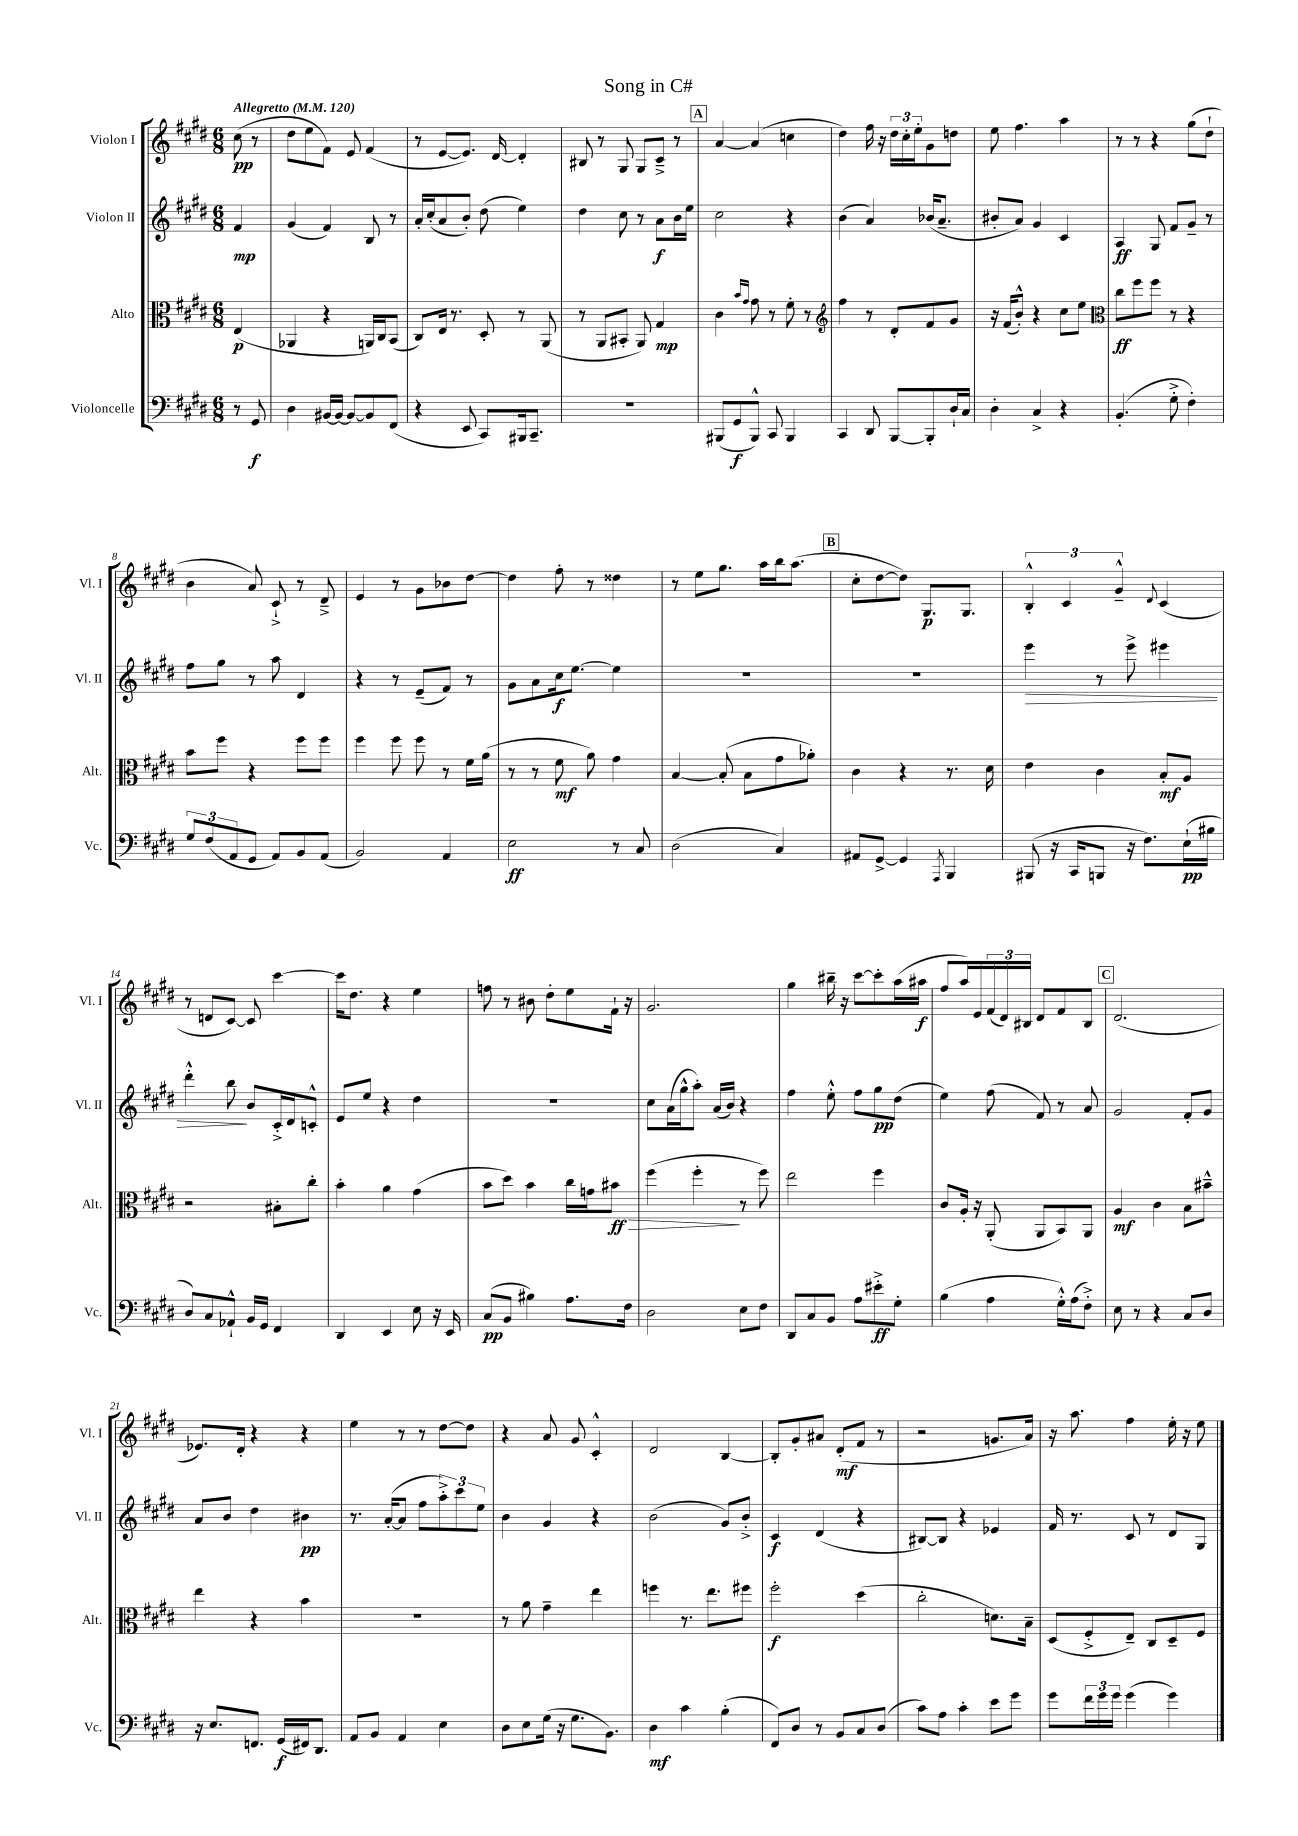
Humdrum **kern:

**kern	**dynam	**kern	**dynam	**kern	**dynam	**kern	**dynam
*part4	*part4	*part3	*part3	*part2	*part2	*part1	*part1
*staff4	*staff4	*staff3	*staff3	*staff2	*staff2	*staff1	*staff1
*I"Violoncelle	*	*I"Alto	*	*I"Violon II	*	*I"Violon I	*
*I'Vc.	*	*I'Alt.	*	*I'Vl. II	*	*I'Vl. I	*
*clefF4	*	*clefC3	*	*clefG2	*	*clefG2	*
*k[f#c#g#d#]	*	*k[f#c#g#d#]	*	*k[f#c#g#d#]	*	*k[f#c#g#d#]	*
*M6/8	*	*M6/8	*	*M6/8	*	*M6/8	*
*MM120	*	*MM120	*	*MM120	*	*MM120	*
=	=	=	=	=	=	=	=
!	!	!	!	!	!	!LO:TX:a:B:t=Allegretto	!
8r	.	(4E/	p	4f#/	mp	(8cc#\	pp
8GG#/	f	.	.	.	.	8r	.
=1	=1	=1	=1	=1	=1	=1	=1
4D#\	.	4AA-X/	.	(4g#/	.	8dd#\L	.
.	.	.	.	.	.	8ee\	.
[16BB#X/LL	.	4r	.	4f#/)	.	8f#\J)	.
16BB#/JJ_	.	.	.	.	.	.	.
8BB#/L_	.	.	.	.	.	8e/	.
8BB#/]	.	16AAn/LL)	.	8B/	.	(4f#/	.
.	.	16C#/J	.	.	.	.	.
(8FF#/J	.	(8BB/J	.	8r	.	.	.
=2	=2	=2	=2	=2	=2	=2	=2
4r	.	8C#/L)	.	16a'/LL	.	8r	.
.	.	.	.	(16cc#'/J	.	.	.
.	.	16E/Jk	.	8a/	.	[8e/L	.
.	.	8.r	.	.	.	.	.
8EE/	.	.	.	8b'/J)	.	8.e/J])	.
8CC#/L)	.	8D#'/	.	(8dd#\	.	.	.
.	.	.	.	.	.	[16d#/	.
16BBB#X/k	.	8r	.	4ee\)	.	4d#'/]	.
8.CC#~/J	.	.	.	.	.	.	.
.	.	(8AA/	.	.	.	.	.
=3	=3	=3	=3	=3	=3	=3	=3
2.r	.	8r	.	4dd#\	.	8B#X/	.
.	.	8AA/L	.	.	.	8r	.
.	.	8BB#X'/J	.	8cc#\	.	8G#/	.
.	.	8AA/)	.	8r	.	8G#/L	.
.	.	4G#/	mp	8a\L	f	8c#~^/J	.
.	.	.	.	16b\L	.	8r	.
.	.	.	.	16ee\JJ	.	.	.
!!LO:REH:place=s1:t=A
=4	=4	=4	=4	=4	=4	=4	=4
(8BBB#X/L	.	4c#\	.	2cc#\	.	[4a/	.
8GG#/	f	.	.	.	.	.	.
.	.	16qqb/LL	.	.	.	.	.
.	.	16qqg#/JJ	.	.	.	.	.
8BBB#^^/J)	.	8g#\	.	.	.	(4a/]	.
8CC#/	.	8r	.	.	.	.	.
4BBB#/	.	8f#'\	.	4r	.	4ccn\	.
.	.	8r	.	.	.	.	.
=5	=5	=5	=5	=5	=5	=5	=5
*	*	*clefG2	*	*	*	*	*
4CC#/	.	4ff#\	.	(4b\	.	4dd#\)	.
8DD#/	.	8r	.	4a/)	.	16ff#\	.
.	.	.	.	.	.	16r	.
[8BBB/L	.	8d#'/L	.	.	.	24dd#\LL	.
.	.	.	.	.	.	24cc#'\	.
.	.	.	.	.	.	24ee'\J	.
8BBB'/]	.	8f#/	.	(16b-X/KL	.	8g#\	.
.	.	.	.	8.a~/J	.	.	.
16D#`/L	.	8g#/J	.	.	.	8ddn\J	.
16C#/JJ	.	.	.	.	.	.	.
=6	=6	=6	=6	=6	=6	=6	=6
4D#'\	.	16r	.	8b#X'/L	.	8ee\	.
.	.	(16f#/KL	.	.	.	.	.
.	.	8b'^^/J)	.	8a/J)	.	4.ff#\	.
4C#^/	.	4r	.	4g#/	.	.	.
4r	.	8cc#\L	.	4c#/	.	4aa\	.
.	.	8ee\J	.	.	.	.	.
=7	=7	=7	=7	=7	=7	=7	=7
*	*	*clefC3	*	*	*	*	*
(4.BB'/	.	8cc#\L	ff	4A/	ff	8r	.
.	.	8ff#\	.	.	.	8r	.
.	.	8ff#\J	.	8G#/	.	4r	.
8G#'^\	.	8r	.	8f#/L	.	.	.
4F#'\)	.	4r	.	8g#~/J	.	(8gg#\L	.
.	.	.	.	8r	.	8dd#`\J	.
!!LO:LB:g=z
=8	=8	=8	=8	=8	=8	=8	=8
12G#/L	.	8b\L	.	8ff#\L	.	4b\	.
(12F#/	.	.	.	.	.	.	.
.	.	8ff#\J	.	8gg#\J	.	.	.
12AA/	.	.	.	.	.	.	.
8GG#/J	.	4r	.	8r	.	8a/)	.
8AA/L)	.	.	.	8aa\	.	8c#`^/	.
8BB/	.	8ff#\L	.	4d#/	.	8r	.
(8AA/J	.	8ff#\J	.	.	.	8d#~^/	.
=9	=9	=9	=9	=9	=9	=9	=9
2BB/)	.	4ff#\	.	4r	.	4e/	.
.	.	8ff#\	.	8r	.	8r	.
.	.	8ff#\	.	(8e~/L	.	8g#\L	.
4AA/	.	8r	.	8f#/J)	.	8b-X\	.
.	.	16f#\LL	.	8r	.	[8dd#\J	.
.	.	(16a\JJ	.	.	.	.	.
=10	=10	=10	=10	=10	=10	=10	=10
2E\	ff	8r	.	8g#\L	.	4dd#\]	.
.	.	8r	.	8a\	.	.	.
.	.	8f#\	mf	16cc#\k	f	8ff#'\	.
.	.	.	.	[8.ee\J	.	.	.
.	.	8a\)	.	.	.	8r	.
8r	.	4g#\	.	4ee\]	.	4dd##X\	.
8C#/	.	.	.	.	.	.	.
=11	=11	=11	=11	=11	=11	=11	=11
(2D#\	.	[4B/	.	2.r	.	8r	.
.	.	.	.	.	.	8ee\L	.
.	.	(8B'/]	.	.	.	8.gg#\J	.
.	.	8B\L	.	.	.	.	.
.	.	.	.	.	.	16aa\LL	.
4C#/)	.	8g#\	.	.	.	16bb\J	.
.	.	.	.	.	.	(8.aa\J	.
.	.	8a-X'\J)	.	.	.	.	.
!!LO:REH:place=s1:t=B
=12	=12	=12	=12	=12	=12	=12	=12
8AA#X/L	.	4c#\	.	2.r	.	8cc#'\L	.
[8GG#^/J	.	.	.	.	.	[8dd#\	.
4GG#/]	.	4r	.	.	.	8dd#\J])	.
.	.	.	.	.	.	8.G#/L	p
8qAAA/	.	.	.	.	.	.	.
4BBB/	.	8.r	.	.	.	.	.
.	.	.	.	.	.	8.G#/J	.
.	.	16d#\	.	.	.	.	.
=13	=13	=13	=13	=13	=13	=13	=13
!	!	!	!	!	!LO:HP:b	!	!
(8BBB#X/	.	4e\	.	4eee\	>	6B'^^/	.
16r	.	.	.	.	.	.	.
.	.	.	.	.	.	6c#/	.
16CC#/KL	.	.	.	.	.	.	.
8BBBn/J	.	4c#\	.	8r	.	.	.
.	.	.	.	.	.	6g#~^^/	.
16r	.	.	.	8eee^\	.	.	.
8.F#\L)	.	.	.	.	.	.	.
.	.	.	.	.	.	8qqd#/	.
.	.	8B'/L	mf	4eee#X\	.	(4c#/	.
(16E`\L	pp	8A/J	.	.	.	.	.
16B#X\JJ	.	.	.	.	.	.	.
!!LO:LB:g=z
=14	=14	=14	=14	=14	=14	=14	=14
8D#/L)	.	2r	.	4ddd#'^^\	.	8r	.
8C#/	.	.	.	.	.	8dn/L	.
8AA-X`^^/J	.	.	.	8bb\	.	[8c#/J)	.
16BB/LL	.	.	.	8b/L	]	8c#/]	.
16GG#/JJ	.	.	.	.	.	.	.
4FF#/	.	8B#X'\L	.	16c#'^/L	.	[4ccc#\	.
.	.	.	.	16d#/J	.	.	.
.	.	8cc#'\J	.	8cn'^^/J	.	.	.
=15	=15	=15	=15	=15	=15	=15	=15
4DD#/	.	4b'\	.	8e/L	.	16ccc#\KL]	.
.	.	.	.	.	.	8.dd#\J	.
.	.	.	.	8ee/J	.	.	.
4EE/	.	4a\	.	4r	.	4r	.
8E\	.	(4g#\	.	4dd#\	.	4ee\	.
16r	.	.	.	.	.	.	.
16EE/	.	.	.	.	.	.	.
=16	=16	=16	=16	=16	=16	=16	=16
(8C#/L	pp	8b\L	.	2.r	.	8ffn\	.
8BB/J	.	8dd#\J)	.	.	.	8r	.
4B#X\)	.	4b\	.	.	.	8b#X\	.
.	.	.	.	.	.	8dd#'\L	.
8.A\L	.	16cc#\LL	.	.	.	8ee\	.
.	.	16gn\J	.	.	.	.	.
!	!	!	!LO:HP:b	!	!	!	!
.	.	8b#X\J	> ff	.	.	16f#`\Jk	.
16F#\Jk	.	.	.	.	.	16r	.
=17	=17	=17	=17	=17	=17	=17	=17
2D#\	.	(4ff#\	.	8cc#\L	.	2.g#/	.
.	.	.	.	(16a\L	.	.	.
.	.	.	.	16gg#^^\J	.	.	.
.	.	4ff#'\	.	8aa'\J)	.	.	.
.	.	.	.	(16a/LL	.	.	.
.	.	.	.	16b/JJ)	.	.	.
8E\L	.	8r	]	4r	.	.	.
8F#\J	.	8ff#\)	.	.	.	.	.
=18	=18	=18	=18	=18	=18	=18	=18
8DD#/L	.	2ee\	.	4ff#\	.	4gg#\	.
8C#/	.	.	.	.	.	.	.
8BB/J	.	.	.	8ee'^^\	.	16bb#X~\	.
.	.	.	.	.	.	16r	.
8A\L	.	.	.	8ff#\L	.	[8ccc#\L	.
8e#X'^\	ff	4ff#\	.	8gg#\	pp	8ccc#'\]	.
8G#'\J	.	.	.	(8dd#\J	.	(16aa\L	.
.	.	.	.	.	.	16aa#X\JJ	f
=19	=19	=19	=19	=19	=19	=19	=19
(4B\	.	8c#/L	.	4ee\)	.	8ff#/L	.
.	.	16A'/Jk	.	.	.	16aa/L)	.
.	.	16r	.	.	.	16e/	.
4A\	.	(8AA'/	.	(8ff#\	.	(24f#/	.
.	.	.	.	.	.	24d#/)	.
.	.	.	.	.	.	24B#X/JJ	.
.	.	8AA/L	.	8f#/)	.	8d#/L	.
16G#'^^\LL)	.	8BB/)	.	8r	.	8f#/	.
(16A\J	.	.	.	.	.	.	.
8F#'^\J)	.	8AA/J	.	8a/	.	8B#/J	.
!!LO:REH:place=s1:t=C
=20	=20	=20	=20	=20	=20	=20	=20
8E\	.	4A/	mf	2g#/	.	(2.d#/	.
8r	.	.	.	.	.	.	.
4r	.	4c#\	.	.	.	.	.
8C#/L	.	8B\L	.	8f#'/L	.	.	.
8D#/J	.	8b#X~^^\J	.	8g#/J	.	.	.
!!LO:LB:g=z
=21	=21	=21	=21	=21	=21	=21	=21
16r	.	4ee\	.	8a/L	.	8.e-X/L)	.
8.E/L	.	.	.	.	.	.	.
.	.	.	.	8b/J	.	.	.
.	.	.	.	.	.	16d#'/Jk	.
8.FFn/J	.	4r	.	4dd#\	.	4r	.
(16GG#/LL	f	.	.	.	.	.	.
16FF#X/J)	.	4b\	.	4b#X\	pp	4r	.
8.DD#/J	.	.	.	.	.	.	.
=22	=22	=22	=22	=22	=22	=22	=22
8AA/L	.	2.r	.	8.r	.	4ee\	.
8BB/J	.	.	.	.	.	.	.
.	.	.	.	([16a'/KL	.	.	.
4AA/	.	.	.	8a/J]	.	8r	.
.	.	.	.	8ff#\L	.	8r	.
4E\	.	.	.	12aa'^\)	.	[8dd#\L	.
.	.	.	.	12ccc#\	.	.	.
.	.	.	.	.	.	8dd#\J]	.
.	.	.	.	12ee\J	.	.	.
=23	=23	=23	=23	=23	=23	=23	=23
8D#\L	.	8r	.	4b\	.	4r	.
8E\	.	8a\	.	.	.	.	.
(16G#\Jk	.	4g#~\	.	4g#/	.	8a/	.
16r	.	.	.	.	.	.	.
8.G#\L	.	.	.	.	.	8g#/	.
.	.	4ee\	.	4r	.	4c#'^^/	.
8.BB\J)	.	.	.	.	.	.	.
=24	=24	=24	=24	=24	=24	=24	=24
4D#\	mf	4ffn\	.	(2b\	.	2d#/	.
4c#\	.	8.r	.	.	.	.	.
.	.	8.ee\L	.	.	.	.	.
(4B'\	.	.	.	8g#/L)	.	[4B/	.
.	.	8ff#X\J	.	8b'^/J	.	.	.
=25	=25	=25	=25	=25	=25	=25	=25
8FF#/L)	.	2ff#'\	f	4c#/	f	8B'/L]	.
8D#/J	.	.	.	.	.	8g#'/	.
8r	.	.	.	(4d#/	.	8a#X/J	.
8BB/L	.	.	.	.	.	(8d#'/L	mf
8C#/	.	(4dd#\	.	4r	.	8f#/J	.
(8D#/J	.	.	.	.	.	8r	.
=26	=26	=26	=26	=26	=26	=26	=26
8c#\L)	.	2cc#'\	.	[8B#X/L)	.	2r	.
8A\J	.	.	.	8B#/J]	.	.	.
4c#'\	.	.	.	4r	.	.	.
8e\L	.	8.dn\L)	.	4e-X/	.	8.gn/L	.
8g#\J	.	.	.	.	.	.	.
.	.	16B~\Jk	.	.	.	16a/Jk)	.
=27	=27	=27	=27	=27	=27	=27	=27
8g#\L	.	(8D#/L	.	16f#/	.	16r	.
.	.	.	.	8.r	.	8.aa\	.
24f#\L	.	8F#'^/	.	.	.	.	.
24g#\	.	.	.	.	.	.	.
24g#\JJ	.	.	.	.	.	.	.
(4g#\	.	8E~/J)	.	8c#/	.	4ff#\	.
.	.	8C#/L	.	8r	.	.	.
4g#\)	.	8D#~/	.	8d#/L	.	16ee'\	.
.	.	.	.	.	.	16r	.
.	.	8F#/J	.	8G#/J	.	8ee\	.
==	==	==	==	==	==	==	==
*-	*-	*-	*-	*-	*-	*-	*-
